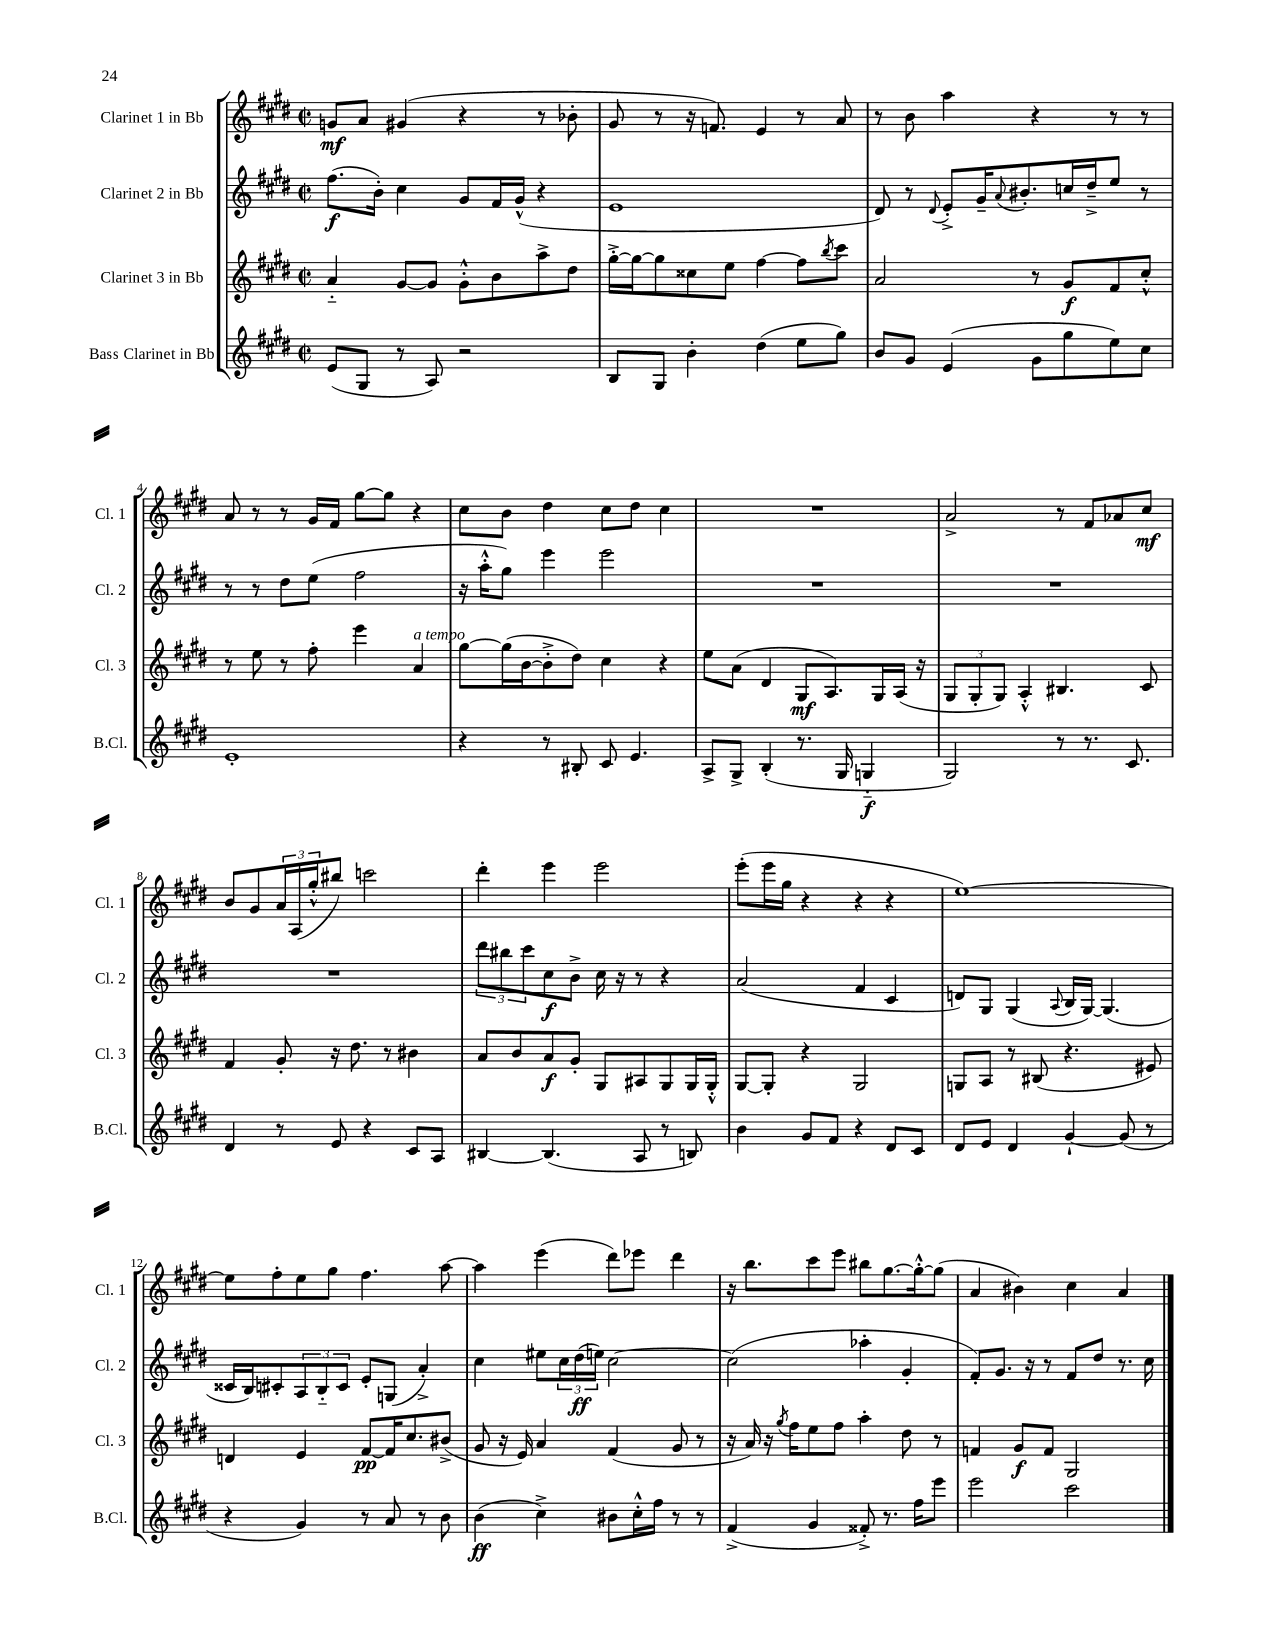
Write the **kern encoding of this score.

**kern	**dynam	**kern	**dynam	**kern	**dynam	**kern	**dynam
*part4	*part4	*part3	*part3	*part2	*part2	*part1	*part1
*staff4	*staff4	*staff3	*staff3	*staff2	*staff2	*staff1	*staff1
*I"Bass Clarinet in Bb	*	*I"Clarinet 3 in Bb	*	*I"Clarinet 2 in Bb	*	*I"Clarinet 1 in Bb	*
*I'B.Cl.	*	*I'Cl. 3	*	*I'Cl. 2	*	*I'Cl. 1	*
*clefG2	*	*clefG2	*	*clefG2	*	*clefG2	*
*k[f#c#g#d#]	*	*k[f#c#g#d#]	*	*k[f#c#g#d#]	*	*k[f#c#g#d#]	*
*M2/2	*	*M2/2	*	*M2/2	*	*M2/2	*
*met(c|)	*	*met(c|)	*	*met(c|)	*	*met(c|)	*
=1	=1	=1	=1	=1	=1	=1	=1
(8e/L	.	4a/	.	(8.ff#\L	f	8gn/L	mf
8G#/J	.	.	.	.	.	8a/J	.
.	.	.	.	16b'\Jk)	.	.	.
8r	.	[8g#/L	.	4cc#\	.	(4g#X/	.
8A/)	.	8g#/J]	.	.	.	.	.
2r	.	8g#'^^\L	.	8g#/L	.	4r	.
.	.	8b\	.	16f#/L	.	.	.
.	.	.	.	(16g#^^/JJ	.	.	.
.	.	8aa^\	.	4r	.	8r	.
.	.	8dd#\J	.	.	.	8b-X'\	.
=2	=2	=2	=2	=2	=2	=2	=2
8B/L	.	[16gg#'^\LL	.	1e	.	8g#/	.
.	.	16gg#\J_	.	.	.	.	.
8G#/J	.	8gg#\]	.	.	.	8r	.
4b'\	.	8cc##X\	.	.	.	16r	.
.	.	.	.	.	.	8.fn/)	.
.	.	8ee\J	.	.	.	.	.
(4dd#\	.	[4ff#\	.	.	.	4e/	.
8ee\L	.	8ff#\L]	.	.	.	8r	.
.	.	8qbb/	.	.	.	.	.
8gg#\J)	.	8ccc#\J	.	.	.	8a/	.
=3	=3	=3	=3	=3	=3	=3	=3
8b/L	.	2a/	.	8d#/)	.	8r	.
8g#/J	.	.	.	8r	.	8b\	.
.	.	.	.	8qqd#/	.	.	.
(4e/	.	.	.	8e'^/L	.	4aa\	.
.	.	.	.	16g#~/K	.	.	.
.	.	.	.	8qqa/	.	.	.
.	.	.	.	8.b#X'/	.	.	.
8g#\L	.	8r	.	.	.	4r	.
8gg#\	.	8g#/L	f	16ccn/L	.	.	.
.	.	.	.	16dd#~^/J	.	.	.
8ee\)	.	8f#/	.	8ee/J	.	8r	.
8cc#\J	.	8cc#'^^/J	.	8r	.	8r	.
!!LO:LB:g=z
=4	=4	=4	=4	=4	=4	=4	=4
1e'	.	8r	.	8r	.	8a/	.
.	.	8ee\	.	8r	.	8r	.
.	.	8r	.	8dd#\L	.	8r	.
.	.	8ff#'\	.	(8ee\J	.	16g#/LL	.
.	.	.	.	.	.	16f#/JJ	.
.	.	4eee\	.	2ff#\	.	[8gg#\L	.
.	.	.	.	.	.	8gg#\J]	.
!	!	!LO:TX:a:i:t=a tempo	!	!	!	!	!
.	.	4a/	.	.	.	4r	.
=5	=5	=5	=5	=5	=5	=5	=5
4r	.	[8gg#\L	.	16r	.	8cc#\L	.
.	.	.	.	16aa'^^\KL	.	.	.
.	.	(16gg#\L]	.	8gg#\J)	.	8b\J	.
.	.	[16b\J	.	.	.	.	.
8r	.	8b'^\]	.	4eee\	.	4dd#\	.
8B#X'/	.	8dd#\J)	.	.	.	.	.
8c#/	.	4cc#\	.	2eee\	.	8cc#\L	.
4.e/	.	.	.	.	.	8dd#\J	.
.	.	4r	.	.	.	4cc#\	.
=6	=6	=6	=6	=6	=6	=6	=6
8A^/L	.	8ee\L	.	1r	.	1r	.
8G#^/J	.	(8a\J	.	.	.	.	.
(4B'/	.	4d#/	.	.	.	.	.
8.r	.	8G#/L	mf	.	.	.	.
.	.	8.A/)	.	.	.	.	.
16G#/	.	.	.	.	.	.	.
4Gn/	f	.	.	.	.	.	.
.	.	16G#/L	.	.	.	.	.
.	.	(16A/JJ	.	.	.	.	.
.	.	16r	.	.	.	.	.
=7	=7	=7	=7	=7	=7	=7	=7
2G#/)	.	12G#/L	.	1r	.	2a^/	.
.	.	12G#'/	.	.	.	.	.
.	.	12G#/J)	.	.	.	.	.
.	.	4A'^^/	.	.	.	.	.
8r	.	4.B#X/	.	.	.	8r	.
8.r	.	.	.	.	.	8f#/L	.
.	.	.	.	.	.	8a-X/	.
8.c#/	.	.	.	.	.	.	.
.	.	8c#/	.	.	.	8cc#/J	mf
!!LO:LB:g=z
=8	=8	=8	=8	=8	=8	=8	=8
4d#/	.	4f#/	.	1r	.	8b/L	.
.	.	.	.	.	.	8g#/	.
8r	.	8g#'/	.	.	.	24a/L	.
.	.	.	.	.	.	(24A/	.
.	.	.	.	.	.	24gg#'^^/J	.
8e/	.	16r	.	.	.	8bb#X/J)	.
.	.	8.dd#\	.	.	.	.	.
4r	.	.	.	.	.	2cccn\	.
.	.	8r	.	.	.	.	.
8c#/L	.	4b#X\	.	.	.	.	.
8A/J	.	.	.	.	.	.	.
=9	=9	=9	=9	=9	=9	=9	=9
[4B#X/	.	8a/L	.	12ddd#\L	.	4ddd#'\	.
.	.	.	.	12bb#X\	.	.	.
.	.	8b/	.	.	.	.	.
.	.	.	.	12ccc#\	.	.	.
(4.B#/]	.	8a/	f	8cc#\	f	4eee\	.
.	.	8g#'/J	.	8b^\J	.	.	.
.	.	8G#/L	.	16cc#\	.	2eee\	.
.	.	.	.	16r	.	.	.
8A/	.	8A#X/	.	8r	.	.	.
8r	.	8G#/	.	4r	.	.	.
8Bn/)	.	16G#/L	.	.	.	.	.
.	.	16G#'^^/JJ	.	.	.	.	.
=10	=10	=10	=10	=10	=10	=10	=10
4b\	.	[8G#/L	.	(2a/	.	(8eee'\L	.
.	.	8G#'/J]	.	.	.	16eee\L	.
.	.	.	.	.	.	16gg#\JJ	.
8g#/L	.	4r	.	.	.	4r	.
8f#/J	.	.	.	.	.	.	.
4r	.	2G#/	.	4f#/	.	4r	.
8d#/L	.	.	.	4c#/	.	4r	.
8c#/J	.	.	.	.	.	.	.
=11	=11	=11	=11	=11	=11	=11	=11
8d#/L	.	8Gn/L	.	8dn/L)	.	[1ee)	.
8e/J	.	8A/J	.	8G#/J	.	.	.
4d#/	.	8r	.	(4G#/	.	.	.
.	.	(8B#X/	.	.	.	.	.
.	.	.	.	8qqA/	.	.	.
[4g#`/	.	4.r	.	16B/LL	.	.	.
.	.	.	.	[16G#/JJ)	.	.	.
.	.	.	.	(4.G#/]	.	.	.
(8g#/]	.	.	.	.	.	.	.
8r	.	8e#X/)	.	.	.	.	.
!!LO:LB:g=z
=12	=12	=12	=12	=12	=12	=12	=12
4r	.	4dn/	.	16c##X/LL	.	8ee\L]	.
.	.	.	.	16B/J)	.	.	.
.	.	.	.	8c#X'/	.	8ff#'\	.
4g#/)	.	4e/	.	12A/	.	8ee\	.
.	.	.	.	12B/	.	.	.
.	.	.	.	.	.	8gg#\J	.
.	.	.	.	12c#/J	.	.	.
8r	.	[8f#/L	pp	8e'/L	.	4.ff#\	.
8a/	.	16f#/K]	.	(8Gn/J	.	.	.
.	.	8.cc#/	.	.	.	.	.
8r	.	.	.	4a'^/)	.	.	.
8b\	.	(8b#X^/J	.	.	.	[8aa\	.
=13	=13	=13	=13	=13	=13	=13	=13
(4b\	ff	8g#/	.	4cc#\	.	4aa\]	.
.	.	16r	.	.	.	.	.
.	.	16e/)	.	.	.	.	.
4cc#^\)	.	4a/	.	8ee#X\L	.	(4eee\	.
.	.	.	.	24cc#\L	.	.	.
.	.	.	.	(24dd#\	ff	.	.
.	.	.	.	24een\JJ)	.	.	.
8b#X\L	.	(4f#/	.	[2cc#\	.	8ddd#\L)	.
16cc#'^^\L	.	.	.	.	.	8eee-X\J	.
16ff#\JJ	.	.	.	.	.	.	.
8r	.	8g#/	.	.	.	4ddd#\	.
8r	.	8r	.	.	.	.	.
=14	=14	=14	=14	=14	=14	=14	=14
(4f#^/	.	16r	.	(2cc#\]	.	16r	.
.	.	16a/)	.	.	.	8.bb\L	.
.	.	16r	.	.	.	.	.
.	.	8qgg#/	.	.	.	.	.
.	.	16ff#\KL	.	.	.	.	.
4g#/	.	8ee\	.	.	.	8ccc#\	.
.	.	8ff#\J	.	.	.	8eee\J	.
8f##X'^/)	.	4aa'\	.	4aa-X'\	.	8bb#X\L	.
8.r	.	.	.	.	.	[8.gg#\	.
.	.	8dd#\	.	4g#'/	.	.	.
16ff#\KL	.	.	.	.	.	16gg#'^^\k_	.
8eee\J	.	8r	.	.	.	(8gg#\J]	.
=15	=15	=15	=15	=15	=15	=15	=15
2eee\	.	4fn/	.	8f#'/L)	.	4a/	.
.	.	.	.	8.g#/J	.	.	.
.	.	8g#/L	f	.	.	4b#X\)	.
.	.	.	.	16r	.	.	.
.	.	8f/J	.	8r	.	.	.
2ccc#\	.	2G#/	.	8f#/L	.	4cc#\	.
.	.	.	.	8dd#/J	.	.	.
.	.	.	.	8.r	.	4a/	.
.	.	.	.	16cc#\	.	.	.
==	==	==	==	==	==	==	==
*-	*-	*-	*-	*-	*-	*-	*-
